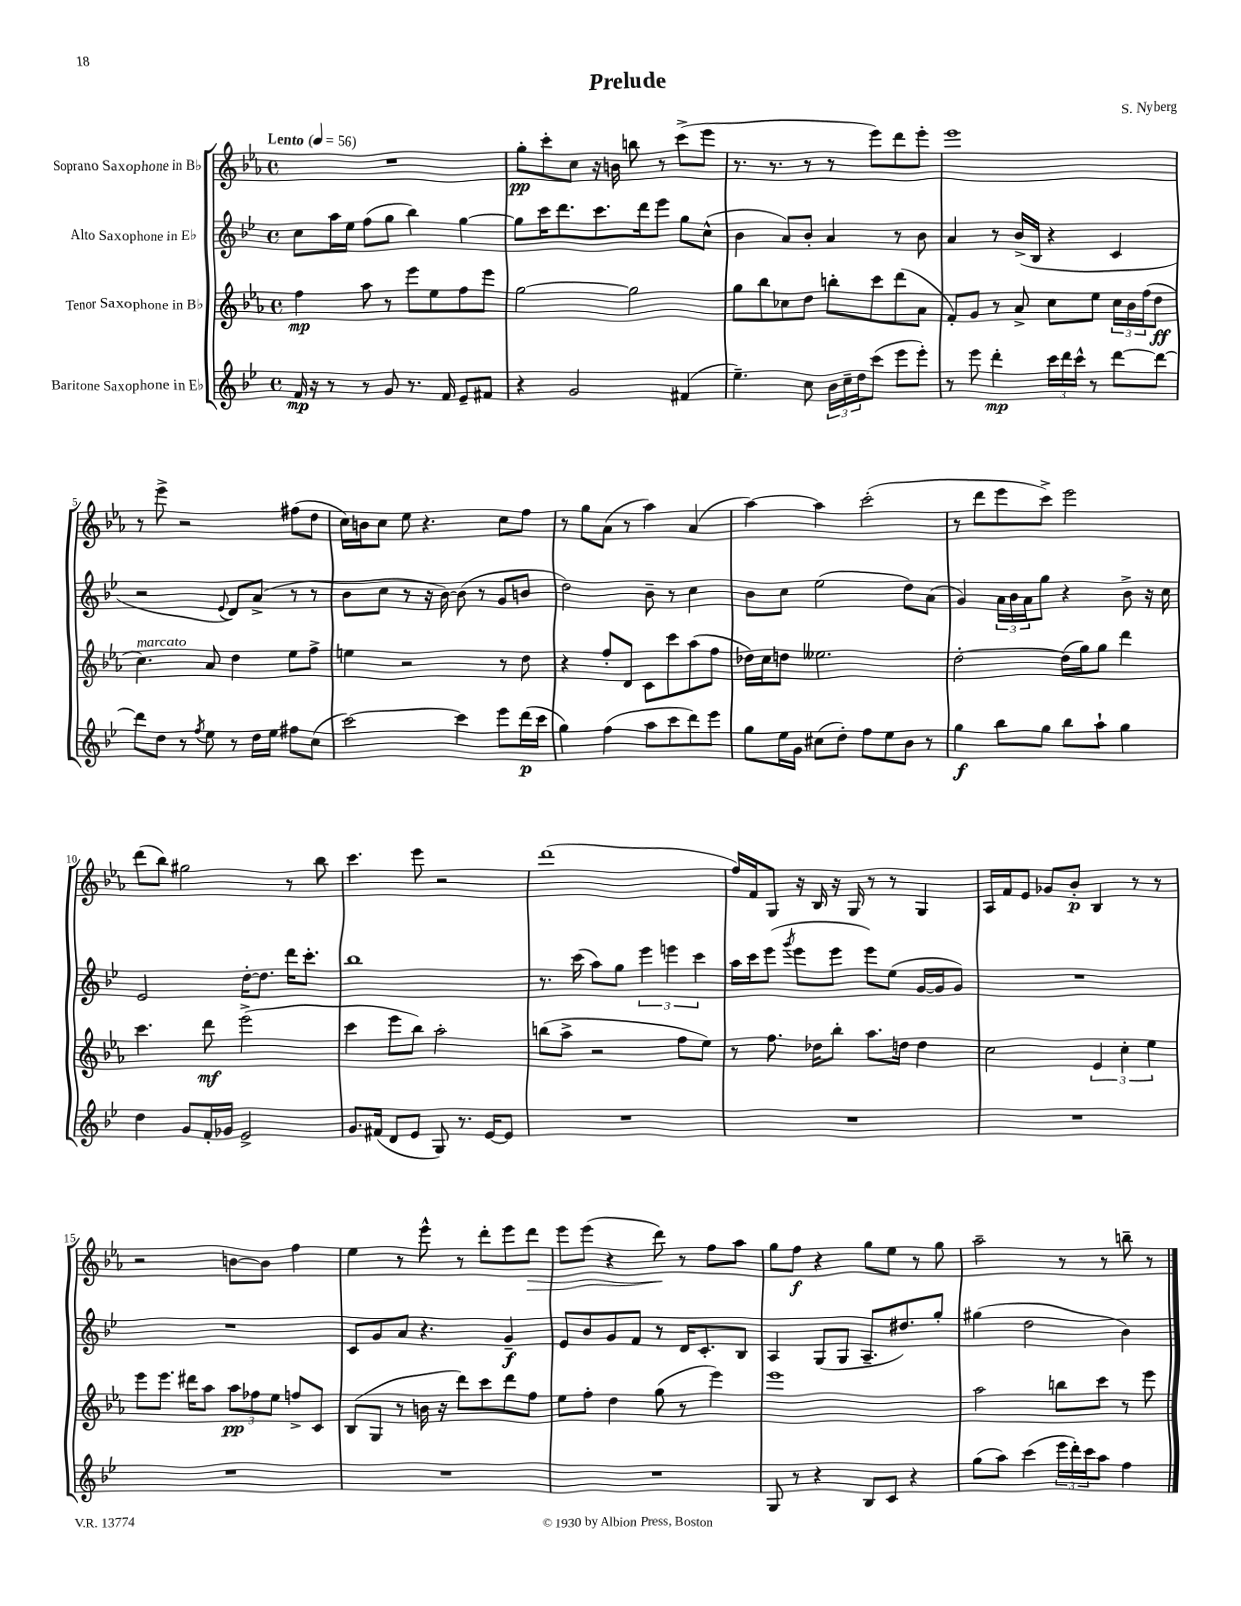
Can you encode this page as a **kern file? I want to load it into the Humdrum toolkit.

**kern	**kern	**kern	**kern
*staff4	*staff3	*staff2	*staff1
*clefG2	*clefG2	*clefG2	*clefG2
*k[b-e-]	*k[b-e-a-]	*k[b-e-]	*k[b-e-a-]
*M4/4	*M4/4	*M4/4	*M4/4
*met(c)	*met(c)	*met(c)	*met(c)
*MM56	*MM56	*MM56	*MM56
16f	4ff	8cc	1r
16r	.	.	.
8r	.	16aa	.
.	.	16ee-	.
8r	8aa-	(8ff	.
8g	8r	8gg	.
8.r	8eee-	4bb-)	.
.	8ee-	.	.
16f	.	.	.
8e-~	8ff	[4gg	.
8f#	8eee-	.	.
=	=	=	=
4r	[2gg	8gg]	8gg'
.	.	16ccc	8ccc'
.	.	8.ddd	.
2g	.	.	8cc
.	.	8.ccc	16r
.	.	.	16b
.	2gg]	.	8bb
.	.	16ddd	.
.	.	8eee-	8r
(4f#	.	8gg	(8ccc^
.	.	(8cc^^	8eee-
=	=	=	=
4.ee-~)	8gg	4b-	8.r
.	8bb-	.	.
.	.	.	8.r
.	8cc-	8a)	.
8cc	8dd	8b-'	8r
24b-	8bb'	4a	8r
24cc~	.	.	.
24dd	.	.	.
(8ccc	8ccc	.	8eee-)
8eee-	(8ddd	8r	8ddd
8eee-')	8a-	8b-	8eee-'
=	=	=	=
8r	8f')	4a	1eee-
8eee-	8g	.	.
4ddd'	8r	8r	.
.	8a-^	(16b-^	.
.	.	16B-	.
24ccc	8cc	4r	.
24ddd	.	.	.
24ccc^^	.	.	.
8r	8ee-	.	.
[8ddd	24cc	4c	.
.	24b-	.	.
.	(24ff	.	.
8ddd_	8dd	.	.
=	=	=	=
8ddd]	4.cc)	2r	8r
8dd	.	.	8eee-^
8r	.	.	2r
8qff	.	.	.
8ee-	8a-	.	.
.	.	8qqe-	.
8r	4dd	8d)	.
16dd	.	(8a^	.
16ee-	.	.	.
8ff#	8ee-	8r	(8ff#
(8cc	8ff^	8r	8dd
=	=	=	=
[2ccc)	4ee	8b-	16cc)
.	.	.	16b
.	.	8cc	8cc
.	2r	8r	8ee-
.	.	16r	4.r
.	.	[16b-)	.
4ccc]	.	(8b-]	.
.	.	8r	.
8eee-	8r	8g	8cc
(16ddd	8dd	8b	8ff
16ccc	.	.	.
=	=	=	=
4gg)	4r	2dd)	8r
.	.	.	8gg
(4ff	8ff'	.	(8a-
.	8d	.	8r
8aa	8c	8b-~	4aa-)
8ccc	8ccc	8r	.
8ddd)	(8aa-	4cc	(4a-
8eee-	8ff	.	.
=	=	=	=
8gg	16dd-)	8b-	[4aa-)
.	16cc	.	.
16ee-	8dd	8cc	.
16g	.	.	.
(8cc#	2.ee--	(2ee-	4aa-]
8dd')	.	.	.
8ff	.	.	(2ccc'
8ee-	.	.	.
8b-	.	8dd)	.
8r	.	(8a	.
=	=	=	=
4gg	[2dd'	4g)	8r
.	.	.	8ddd
8bb-	.	24a	8eee-
.	.	24b-	.
.	.	24a	.
8gg	.	8gg	8ccc^)
8bb-	(16dd]	4r	2eee-
.	16gg)	.	.
8aa`	8gg	.	.
4gg	4ddd	8b-^	.
.	.	16r	.
.	.	16cc	.
=	=	=	=
4dd	4.ccc	2e-	(8ddd
.	.	.	8bb-)
8g	.	.	2gg#
16f'	8ddd	.	.
16g-	.	.	.
2e-^	(2eee-^	[16dd'	.
.	.	8.dd]	.
.	.	16ddd	8r
.	.	8.ccc'	.
.	.	.	8bb-
=	=	=	=
8.g	4ccc	1bb-	4.ccc
(16f#	.	.	.
8d	8eee-	.	.
8e-	8bb-)	.	8eee-
8G)	2aa-'	.	2r
8.r	.	.	.
[16e-	.	.	.
8e-]	.	.	.
=	=	=	=
1r	(8bb	8.r	(1ddd
.	8aa-^	.	.
.	.	(16ccc	.
.	2r	8aa)	.
.	.	8gg	.
.	.	6eee-	.
.	.	6eee	.
.	8ff	.	.
.	.	6ccc	.
.	8ee-)	.	.
=	=	=	=
1r	8r	16aa	16ff)
.	.	16ccc	16f
.	8.ff	(8eee-	8G
.	.	8qggg	.
.	.	8eee-	16r
.	16dd-	.	16B-
.	8bb-'	8eee-	16r
.	.	.	16G
.	8.aa-	8eee-)	8r
.	.	(8ee-	8r
.	16dd	.	.
.	4dd	[16g	4G
.	.	16g]	.
.	.	8g)	.
=	=	=	=
1r	2cc	1r	16A-
.	.	.	16f
.	.	.	8e-
.	.	.	8g-
.	.	.	8b-'
.	6e-	.	4B-
.	6cc'	.	.
.	.	.	8r
.	6ee-	.	.
.	.	.	8r
=	=	=	=
1r	8eee-	1r	2r
.	8.eee-	.	.
.	16ddd#	.	.
.	8aa-	.	.
.	12aa-	.	[8b
.	12ff-	.	.
.	.	.	8b]
.	12ee-	.	.
.	8ff^	.	4ff
.	8c	.	.
=	=	=	=
1r	(8B-	8c	4ee-
.	8G	8g	.
.	8r	8a	8r
.	16b	4.r	8eee-^^
.	16r	.	.
.	8ddd)	.	8r
.	8ccc	.	8ddd'
.	8ddd	4g~	8eee-
.	8ff	.	8ddd
=	=	=	=
1r	8ee-	8e-	8eee-
.	8ff'	8b-	(8eee-
.	4dd	8g	4r
.	.	8f	.
.	(8gg	8r	8ddd)
.	8r	16d	8r
.	.	8.c'	.
.	4eee-)	.	8ff
.	.	8B-	8aa-
=	=	=	=
8G	1eee-	4A	8gg
8r	.	.	8ff
4r	.	(8G	4r
.	.	8G	.
8B-	.	8.A~	8gg
8c	.	.	8ee-
.	.	8.dd#)	.
4r	.	.	8r
.	.	8gg'	8gg
=	=	=	=
(8gg	2aa-	(4gg#	2aa-~
8aa)	.	.	.
(4ccc	.	2dd	.
24eee-	8bb	.	8r
24ddd')	.	.	.
24ccc	.	.	.
8aa	8ccc	.	8r
4ff	8r	4b-)	8bb~
.	8eee-	.	8r
==	==	==	==
*-	*-	*-	*-
